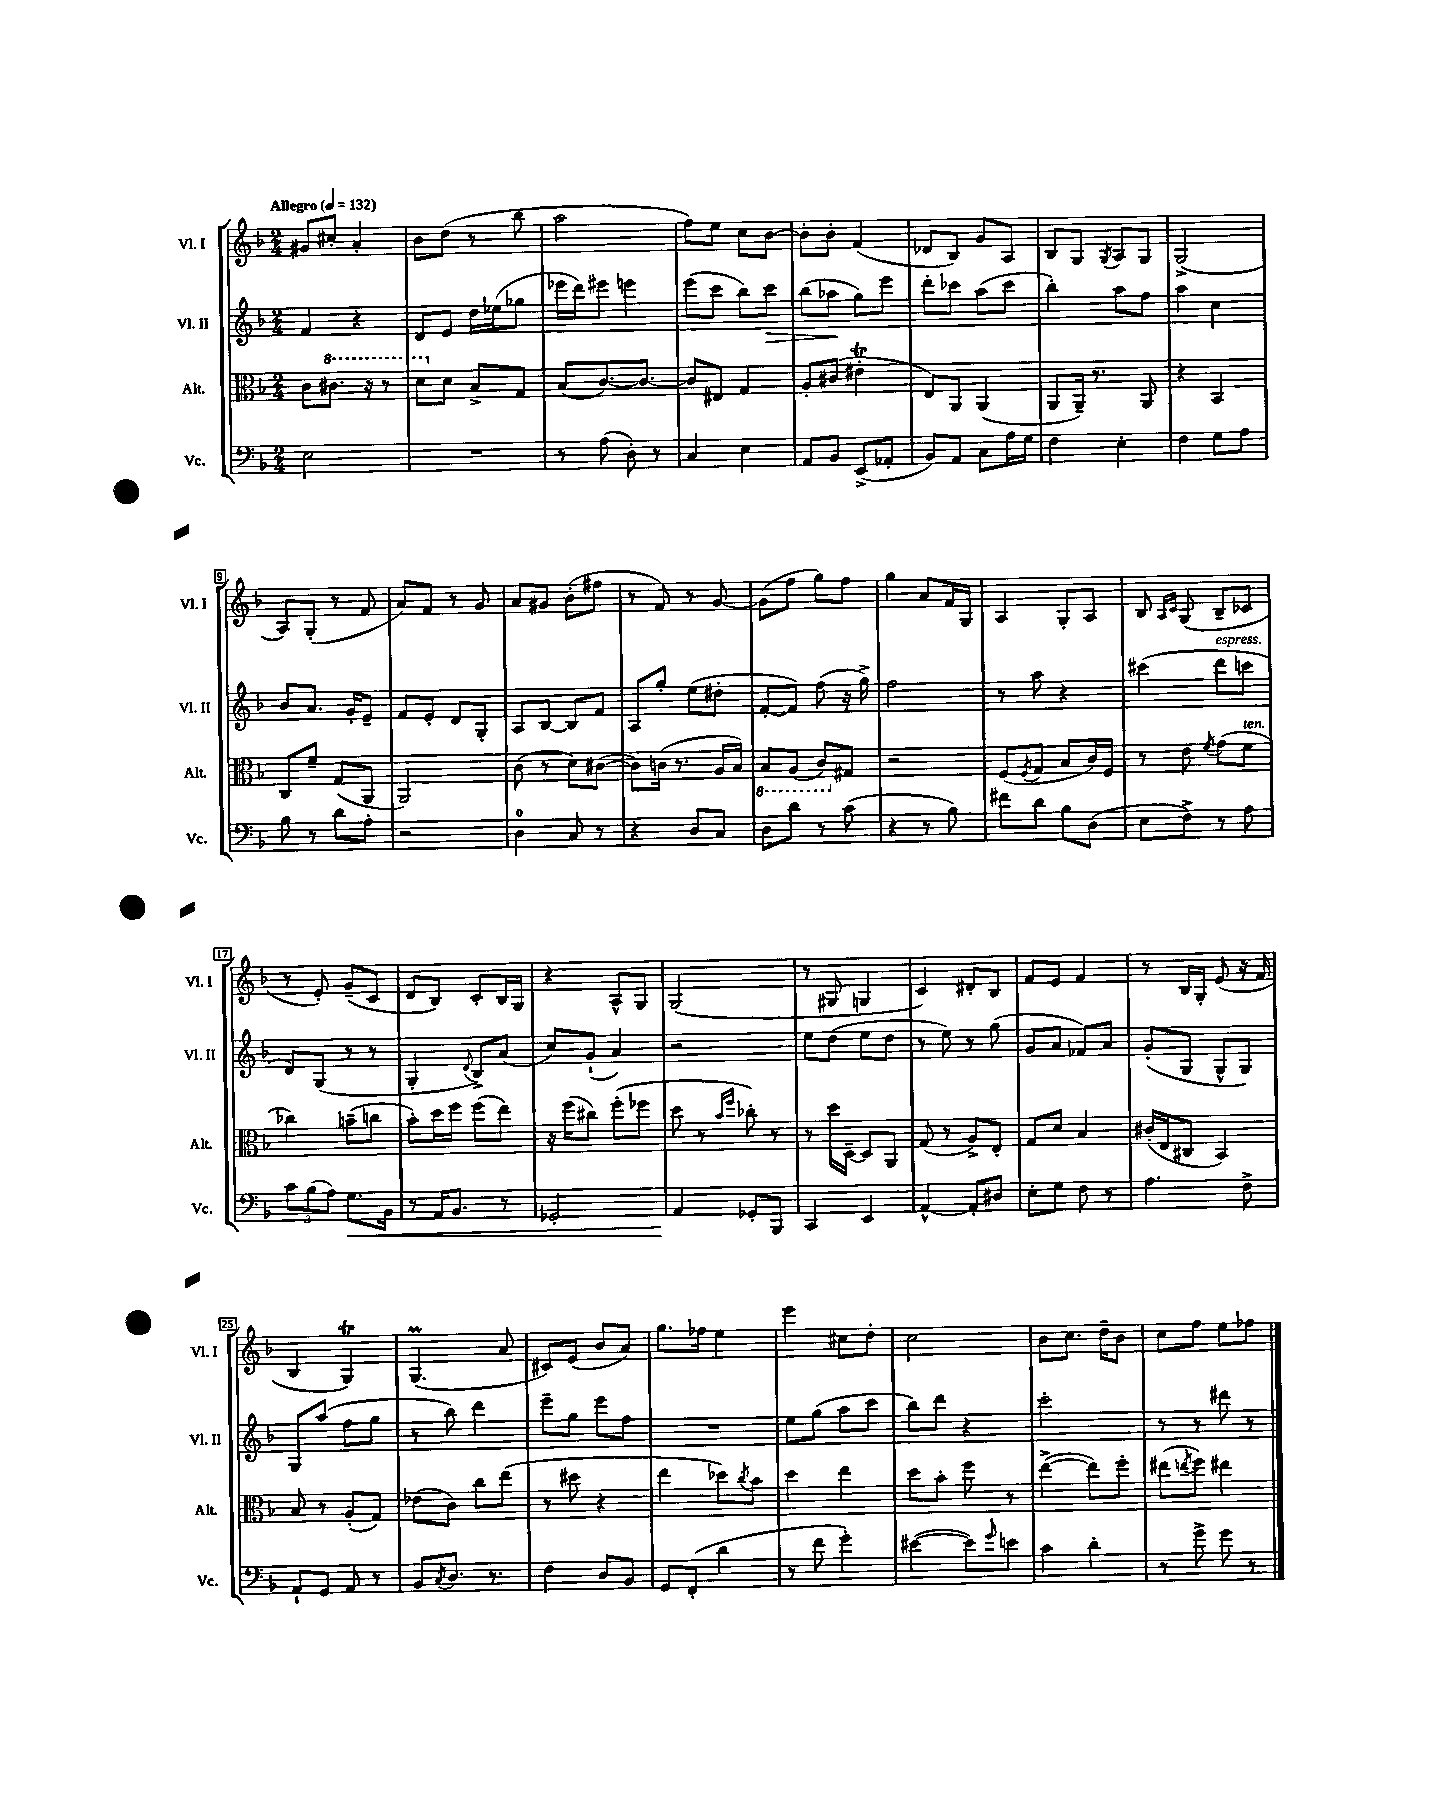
<<
\new StaffGroup <<
\new Staff = "s0" \with { instrumentName = "Vl. I" shortInstrumentName = "Vl. I" } {
    \clef treble \key f \major \numericTimeSignature \time 2/4 \tempo "Allegro" 4 = 132
    gis'8 cis''8-. a'4-. |
    bes'8 d''8( r8 bes''8 |
    a''2 |
    f''8) e''8 c''8 bes'8~ |
    bes'8-. bes'8-. f'4( |
    des'8 bes8) g'8 a8 |
    bes8 g8 \acciaccatura { g8 } a8 g8 |
    g2->( |
    a8) g8-.( r8 f'8 |
    a'8) f'8 r8 g'8 |
    a'8 gis'8 bes'8-.( fis''8 |
    r8 f'8) r8 g'8~ |
    g'8( f''8 g''8) f''8 |
    g''4 a'8 f'16 g16 |
    a4 g8-. a8 |
    bes8 \grace { a16 c'16 } g8( bes8-- ces'8 |
    r8 e'8-.) g'8--( c'8 |
    d'8 bes8) c'8-. bes16 g16 |
    r4 a8-^ g8 |
    g2( |
    r8 gis8 g4 |
    c'4) dis'8-. bes8 |
    f'8 e'8 f'4 |
    r8 bes16 g16-. e'8( r16 f'16 |
    bes4 g4\trill) |
    g4.\prall( a'8 |
    cis'8) e'8( bes'8 a'8) |
    g''8. fes''16 e''4 |
    e'''4 cis''8 d''8-. |
    c''2 |
    bes'8 c''8. d''16-- bes'8 |
    c''8 f''8 e''8 fes''8 \bar "|." |
}
\new Staff = "s1" \with { instrumentName = "Vl. II" shortInstrumentName = "Vl. II" } {
    \clef treble \key f \major \numericTimeSignature \time 2/4
    f'4 r4 |
    d'8 e'8 d''16 ees''16( ges''8 |
    ees'''16 d'''16) eis'''8 e'''4 |
    e'''8( c'''8 bes''8) c'''8\> |
    bes''8( aes''8\! g''8) e'''8 |
    d'''8-. ces'''8 a''8( ces'''8 |
    bes''4-.) a''8 f''8 |
    a''4 c''4 |
    bes'8 a'8. g'16-. e'8-- |
    f'8 e'8-. d'8 g8-. |
    a8 bes8~ bes8 f'8 |
    a8 g''8-. e''8( dis''8-. |
    f'8~-. f'8) f''8( r16 g''16->) |
    f''2 |
    r8 a''8 r4 |
    cis'''4( d'''8^\markup { \italic "espress." } c'''8 |
    d'8) g8( r8 r8 |
    g4-. \appoggiatura { d'8 } bes8->) a'8( |
    c''8) g'8-!( a'4) |
    r2 |
    e''8 d''8( e''8 d''8 |
    r8 e''8) r8 g''8( |
    g'8 a'8 fes'8) a'8 |
    g'8-.( g8 g8-^ g8) |
    g8 a''8( f''8 g''8 |
    r8 bes''8) d'''4 |
    e'''8-- g''8 e'''8 f''8 |
    R2 |
    e''8 g''8( a''8 c'''8 |
    bes''8) d'''8 r4 |
    c'''2-. |
    r8 r8 dis'''8 r8 \bar "|." |
}
\new Staff = "s2" \with { instrumentName = "Alt." shortInstrumentName = "Alt." } {
    \clef alto \key f \major \numericTimeSignature \time 2/4
    c'8 \ottava #1 cis''8. r16 r8 |
    d''8 \ottava #0 d'8 bes8-> g8 |
    bes8( c'8.~) c'8.~ |
    c'8 eis8 g4 |
    a8-. cis'8( eis'4-.\trill |
    e8) a,8 a,4( |
    a,8 a,16--) r8. a,8 |
    r4 bes,4 |
    c8 f'8-- g8( a,8 |
    a,2) |
    c'8( r8 d'8) cis'8~( |
    cis'8) c'16( r8. a16 bes16) |
    \ottava #-1 bes,8 a,8( c8) \ottava #0 gis8 |
    r2 |
    f8( \acciaccatura { f8 } g8 bes8 c'16) f16 |
    r8 e'8 \acciaccatura { f'8 } g'8( f'8^\markup { \italic "ten." } |
    ces''4) b'8--( c''8 |
    bes'8-.) d''16 f''16 f''8( e''8) |
    r16 f''16( cis''8) f''8-.( fes''8 |
    d''8 r8 \grace { bes'16 f''16 } ces''8-.) r8 |
    r8 d''16 d16~-- d8 a,8 |
    g8( r8 a8->) e8-. |
    g8 d'8 bes4 |
    cis'16-.( e16 cis8 bes,4) |
    bes8 r8 a8-.( g8) |
    ees'8( c'8) c''8 e''8( |
    r8 dis''8 r4 |
    e''4 des''8) \acciaccatura { c''8 } bes'8 |
    d''4 e''4 |
    d''8 bes'8-. f''8 r8 |
    e''4~->( e''8) f''8-. |
    eis''8( \acciaccatura { e''8 } f''8) eis''4 \bar "|." |
}
\new Staff = "s3" \with { instrumentName = "Vc." shortInstrumentName = "Vc." } {
    \clef bass \key f \major \numericTimeSignature \time 2/4
    e2 |
    R2 |
    r8 a8( d8-.) r8 |
    c4 e4 |
    a,8 bes,8 e,8->( aes,8-. |
    bes,8) a,8 c8 a16 g16 |
    f4 e4-. |
    f4 g8 a8 |
    bes8 r8 d'8 a8-. |
    r2 |
    d4-0 c8 r8 |
    r4 d8 c8 |
    d8 d'8 r8 c'8( |
    r4 r8 bes8) |
    fis'8 d'8 bes8 d8( |
    e8 f8->) r8 a8 |
    \tuplet 3/2 { c'8 bes8( a8) } g8.\< bes,16 |
    r8 a,16 bes,8. r8 |
    ges,2-. |
    a,4\! ges,8-. bes,,8 |
    c,4 e,4 |
    a,4~-^ a,8-. dis8 |
    e8-. g8 f8 r8 |
    a4. f8-> |
    a,8-! g,8 a,8 r8 |
    bes,8 \acciaccatura { c8 } d8. r8. |
    f4 d8 bes,8 |
    g,8 f,8-.( d'4 |
    r8 f'8 g'4-.) |
    eis'4~( eis'8) \grace { g'16 } e'8 |
    c'4 d'4-. |
    r8 g'8-> g'8 r8 \bar "|." |
}
>>
>>
\layout { \context { \Score \override BarNumber.stencil = #(make-stencil-boxer 0.1 0.3 ly:text-interface::print) } }
